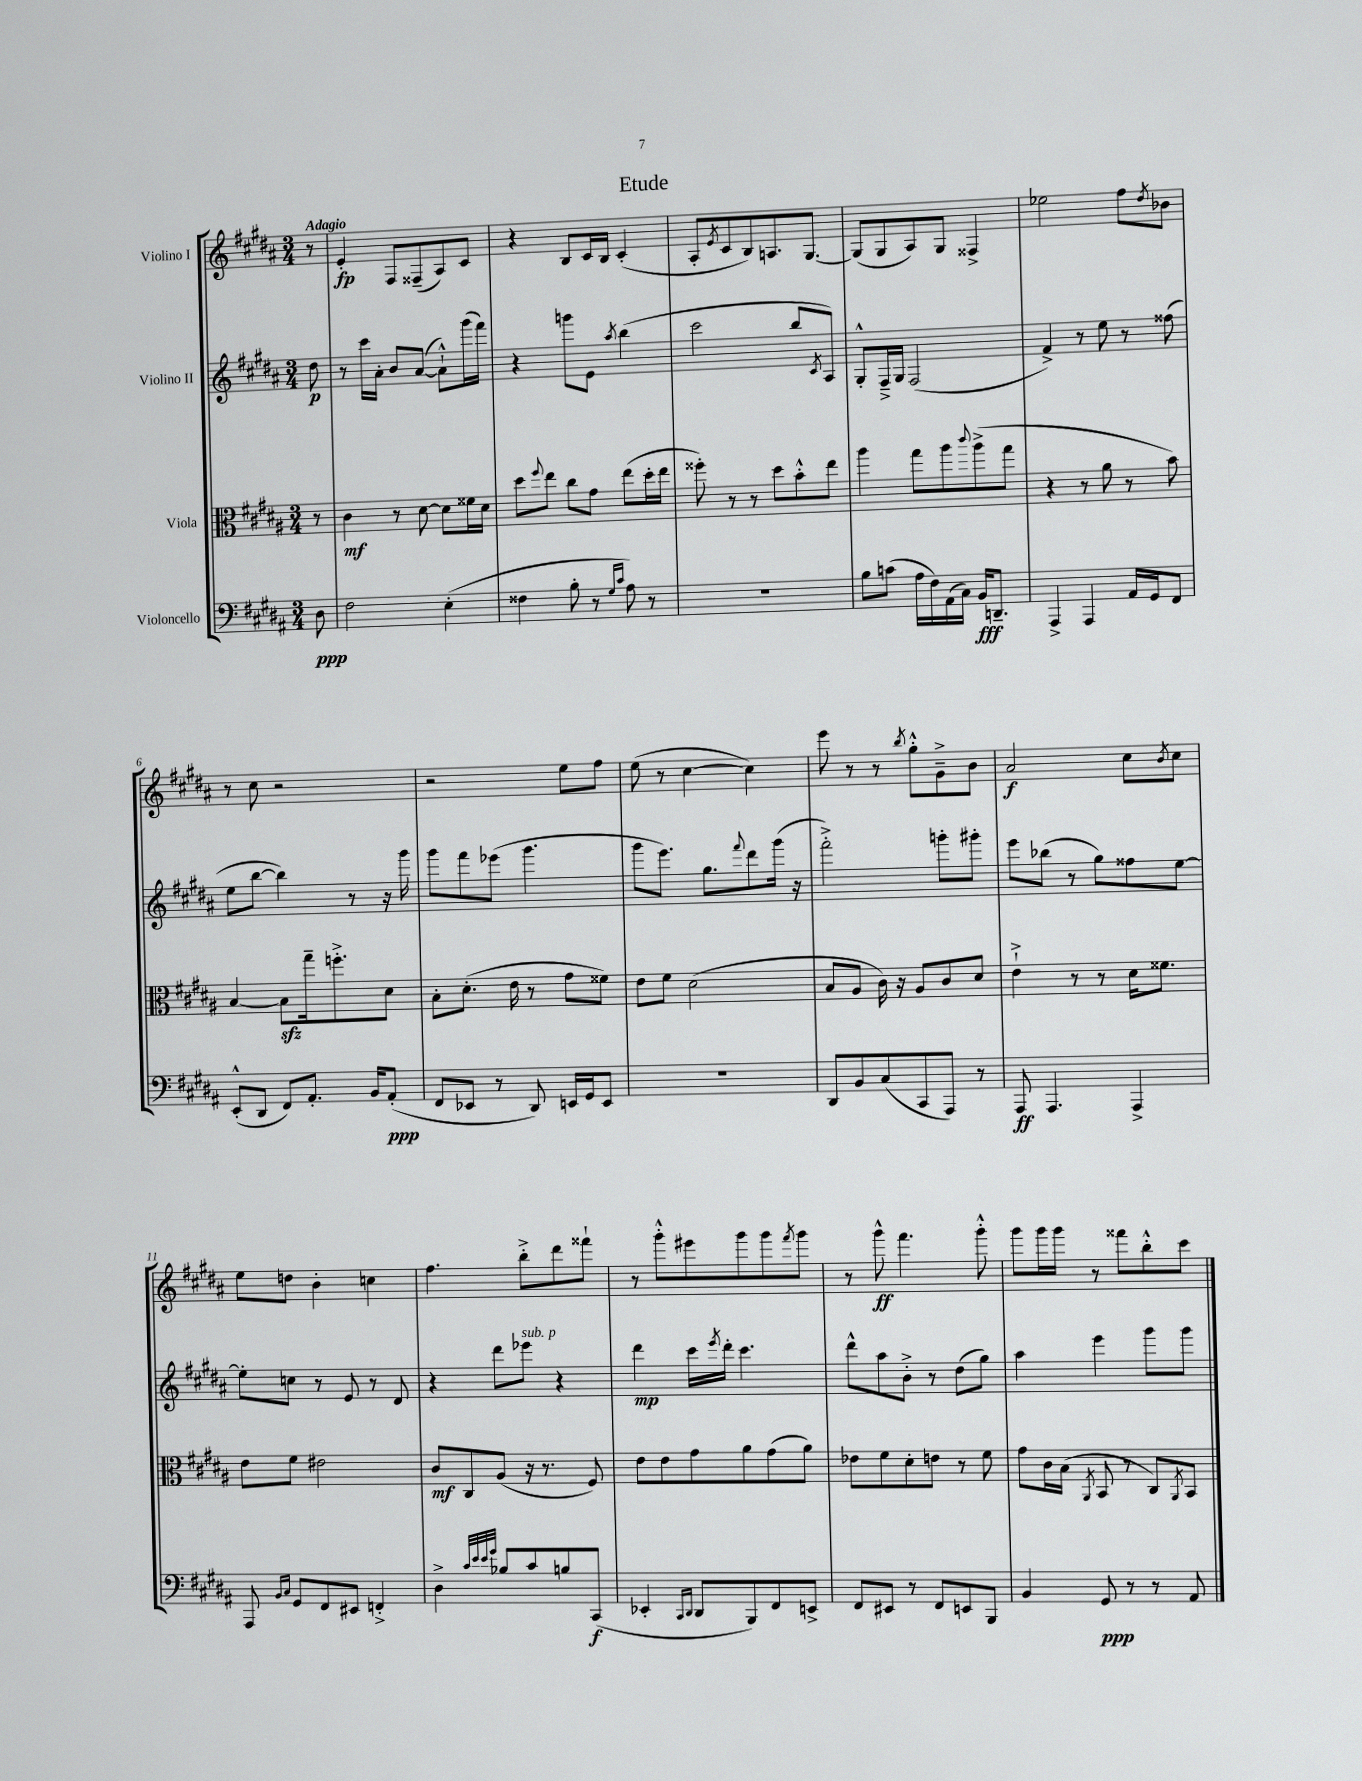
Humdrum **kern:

**kern	**kern	**kern	**kern
*staff4	*staff3	*staff2	*staff1
*clefF4	*clefC3	*clefG2	*clefG2
*k[f#c#g#d#a#]	*k[f#c#g#d#a#]	*k[f#c#g#d#a#]	*k[f#c#g#d#a#]
*M3/4	*M3/4	*M3/4	*M3/4
8D#	8r	8dd#	8r
=	=	=	=
2F#	4c#	8r	4e'
.	.	16ccc#	.
.	.	16a#'	.
.	8r	8b	8F#
.	[8d#	([8a#	(8F##~
(4E'	8d#]	8a#`^^])	8A#)
.	16f##	(16ggg#	8c#
.	16d#	16fff#)	.
=	=	=	=
4F##	8dd#	4r	4r
.	8qqff#	.	.
.	8ee	.	.
8B'	8cc#	8ggg	8B
8r	8g#	8e	16c#
.	.	.	16B
16qqG#	.	.	.
16qqc#	.	8qaa#	.
8A#)	(8ee	(4bb	(4c#'
8r	16dd#'	.	.
.	16ee	.	.
=	=	=	=
2.r	8ff##')	2ccc#	8A#'
.	.	.	8qe
.	8r	.	8c#
.	8r	.	8B)
.	8dd#	.	8.A
.	8b'^^	8bb	.
.	.	.	[8.G#
.	.	8qc#	.
.	8ee	8A#)	.
=	=	=	=
8B	4aa#	8G#'^^	(8G#]
(8c	.	16F#~^	8G#
.	.	16G#	.
16A#	8gg#	(2F#	8A#)
16F#)	.	.	.
(16AA#	8aa#	.	8G#
16C#)	.	.	.
.	8qqccc#	.	.
16BB	(8aa#^	.	4F##^
8.DD~	.	.	.
.	8gg#	.	.
=	=	=	=
4AAA#^	4r	4f#^)	2ee-
4AAA#	8r	8r	.
.	8a#	8ee	.
16AA#	8r	8r	8ff#
16GG#	.	.	.
.	.	.	8qdd#
8FF#	8b)	(8ff##	8b-
=	=	=	=
(8EE'^^	[4B	8ee	8r
8DD#	.	[8bb	8cc#
8FF#)	8B]	4bb])	2r
8.AA#'	16gg#~	.	.
.	8.ff'^	.	.
.	.	8r	.
16BB	.	.	.
(8AA#'	8d#	16r	.
.	.	16ggg#	.
=	=	=	=
8FF#	8B'	8ggg#	2r
8EE-	(8.d#'	8fff#	.
8r	.	(8eee-	.
.	16e	.	.
8DD#)	8r	4.ggg#	.
16EE	8g#	.	8ee
16GG#	.	.	.
8EE	8f##)	.	8ff#
=	=	=	=
2.r	8e	8ggg#	(8ee
.	8f#	8.eee)	8r
.	(2d#	.	[4cc#
.	.	8.gg#	.
.	.	8qqfff#	.
.	.	8ddd#	4cc#])
.	.	(16ggg#	.
.	.	16r	.
=	=	=	=
8DD#	8B	2fff#'^)	8eee
8BB	8A#	.	8r
(8C#	16c#)	.	8r
.	16r	.	.
.	.	.	8qbb
8CC#	8A#	.	8gg#'^^
8AAA#)	8c#	8ggg'	8g#~^
8r	8d#	8ggg#'	8b
=	=	=	=
8AAA#	4e`^	8eee	2a#
4.AAA#	.	(8bb-	.
.	8r	8r	.
.	8r	8gg#)	.
4AAA#^	16d#	8ff##	8cc#
.	8.f##	.	.
.	.	.	8qb
.	.	[8ee	8cc#
=	=	=	=
8AAA#	8e	8ee']	8ee
16qqBB	.	.	.
16qqC#	.	.	.
8GG#	8f#	8cc	8dd
8FF#	2e#	8r	4b'
8EE#	.	8e	.
4FF'^	.	8r	4cc
.	.	8d#	.
=	=	=	=
4D#^	8c#	4r	4.ff#
.	8C#	.	.
32qqc#	.	.	.
32qqe	.	.	.
32qqe	.	.	.
32qqg#	.	.	.
8B-	(8A#	8ddd#	.
8c#	16r	8eee-	8bb'^
.	8.r	.	.
8B	.	4r	8ddd#
(8CC#	8F#)	.	8fff##`
=	=	=	=
4EE-'	8e	4ddd#	8r
.	8e	.	8ggg#'^^
16qqCC#	.	.	.
16qqDD#	.	.	.
8DD#	8g#	16ccc#	8eee#
.	.	8qeee	.
.	.	16ddd#'	.
8BBB)	8a#	4.ccc#	8ggg#
8FF#	(8g#	.	8ggg#
.	.	.	8qfff#
8EE^	8a#)	.	8ggg#
=	=	=	=
8FF#	8e-	8ddd#^^	8r
8EE#	8f#	8aa#	8ggg#^^
8r	8d#'	8b'^	4.fff#
8FF#	8e	8r	.
8EE	8r	(8dd#	.
8BBB	8f#	8gg#)	8ggg#'^^
=	=	=	=
4BB	8g#	4aa#	8ggg#
.	16c#	.	16ggg#
.	(16B	.	16ggg#
.	8qAA#	.	.
8GG#	8BB	4eee	8r
8r	8r	.	8fff##
8r	8C#)	8ggg#	8bb'^^
.	8qAA#	.	.
8AA#	8BB	8ggg#	8ccc#
==	==	==	==
*-	*-	*-	*-
